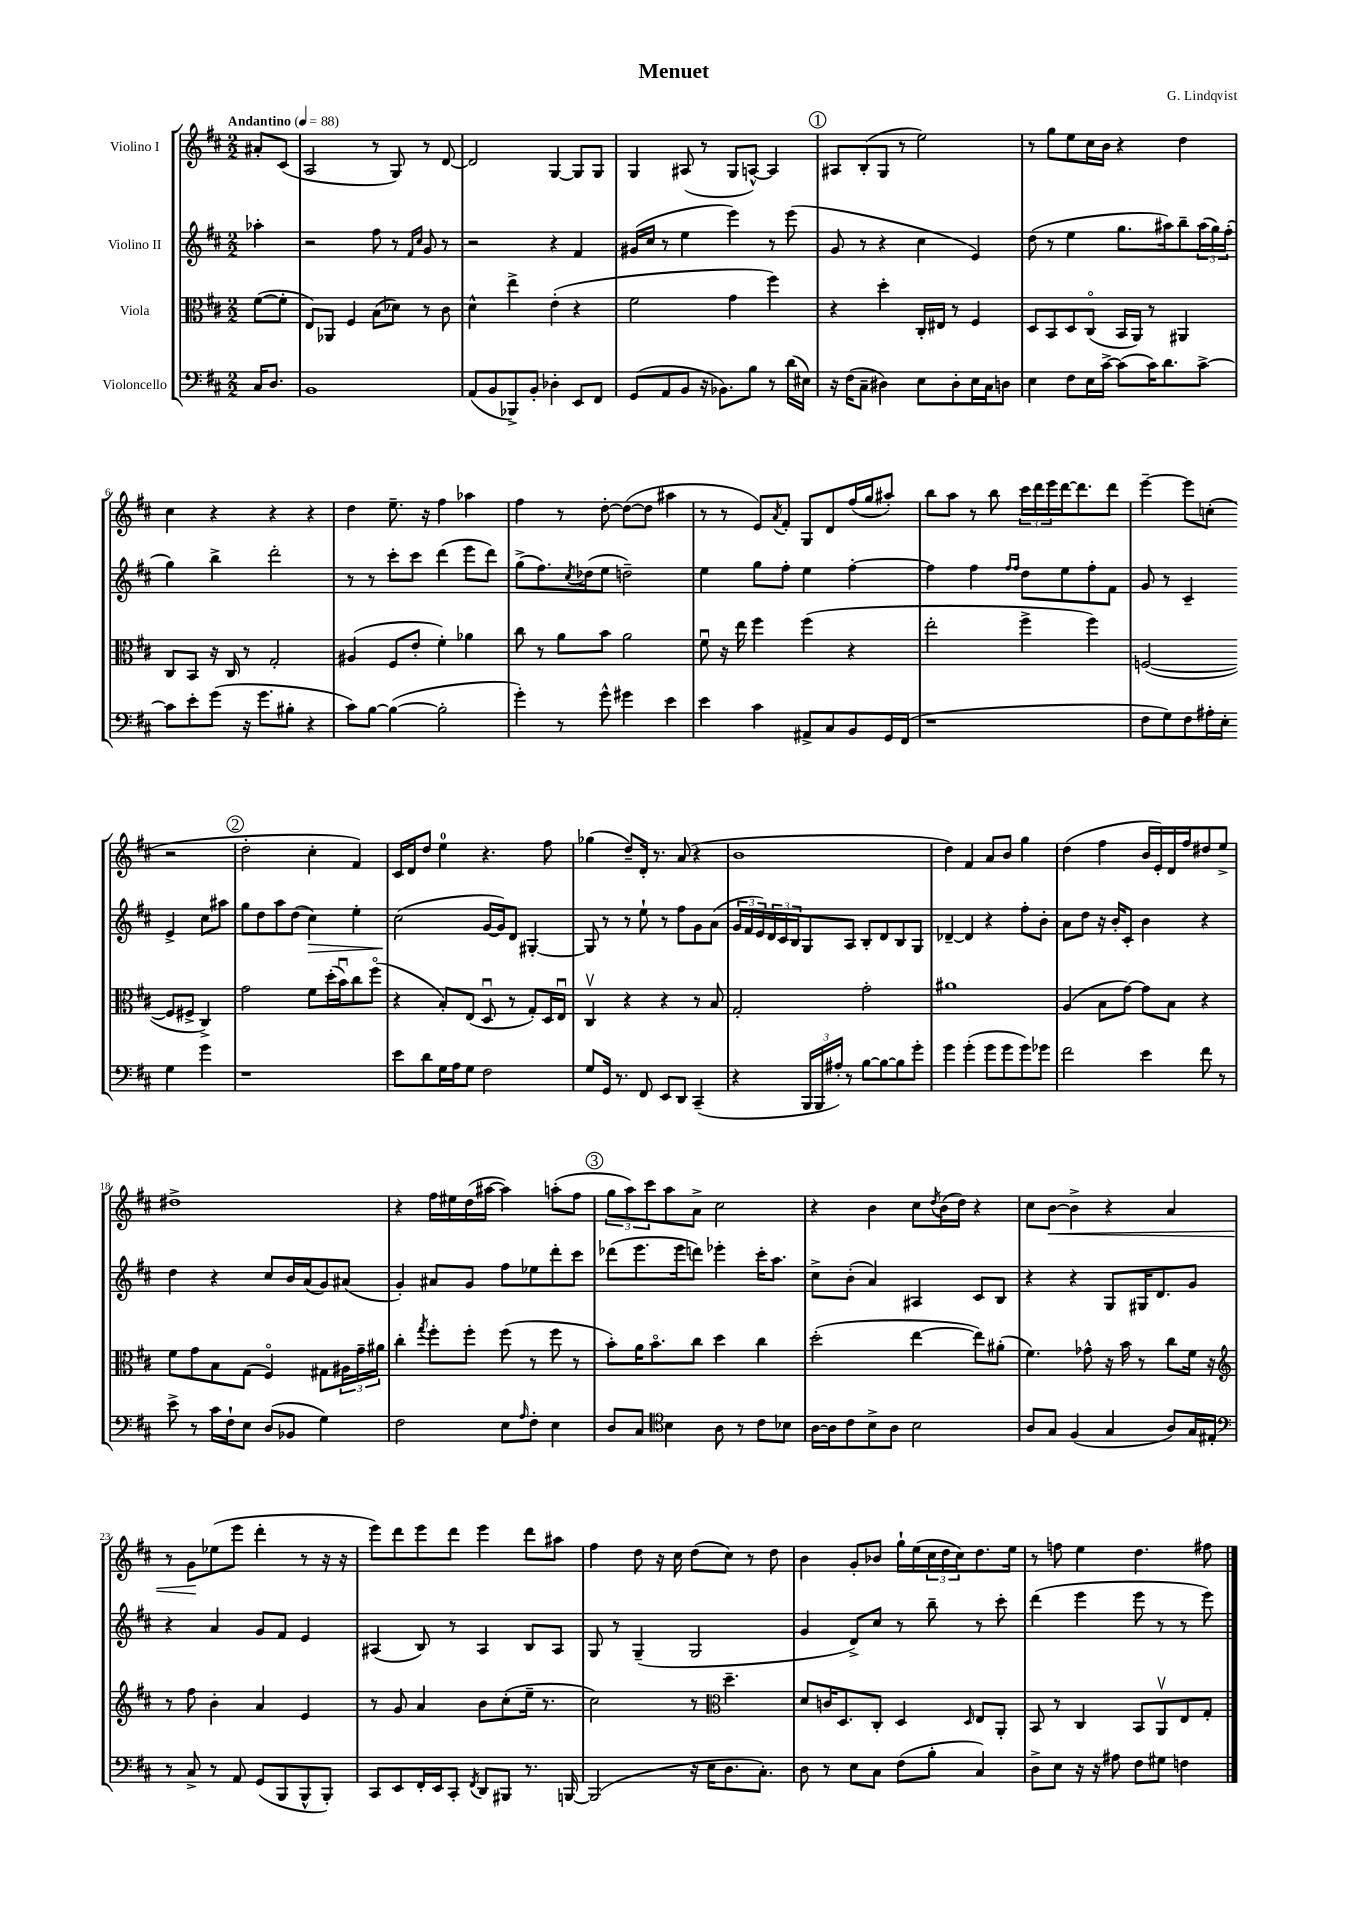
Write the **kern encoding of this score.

**kern	**kern	**kern	**dynam	**kern	**dynam
*part4	*part3	*part2	*part2	*part1	*part1
*staff4	*staff3	*staff2	*staff2	*staff1	*staff1
*I"Violoncello	*I"Viola	*I"Violino II	*	*I"Violino I	*
*clefF4	*clefC3	*clefG2	*	*clefG2	*
*k[f#c#]	*k[f#c#]	*k[f#c#]	*	*k[f#c#]	*
*M2/2	*M2/2	*M2/2	*	*M2/2	*
*MM88	*MM88	*MM88	*	*MM88	*
=	=	=	=	=	=
!	!	!	!	!LO:TX:a:B:t=Andantino	!
16C#/KL	([8f#\L	4aa-X'\	.	8a#X'/L	.
8.D/J	.	.	.	.	.
.	8f#'\J]	.	.	(8c#/J	.
=1	=1	=1	=1	=1	=1
1BB	8E/L)	2r	.	2A/	.
.	8AA-X/J	.	.	.	.
.	4F#/	.	.	.	.
.	(8B\L	8ff#\	.	8r	.
.	8d-X\J)	8r	.	8G/)	.
.	.	16qqf#/LL	.	.	.
.	.	16qqcc#/JJ	.	.	.
.	8r	8g/	.	8r	.
.	8c#\	8r	.	[8d/	.
=2	=2	=2	=2	=2	=2
(8AA/L	4d^^\	2r	.	2d/]	.
8BB/	.	.	.	.	.
8BBB-X^/)	4ee^\	.	.	.	.
8BB'/J	.	.	.	.	.
4D-X'\	(4e'\	4r	.	[4G/	.
8EE/L	4r	4f#/	.	8G/L]	.
8FF#/J	.	.	.	8G/J	.
=3	=3	=3	=3	=3	=3
(8GG/L	2f#\	(16g#X/LL	.	4G/	.
.	.	16cc#/JJ	.	.	.
8AA/	.	8r	.	.	.
8BB/J	.	4ee\	.	(8A#X/	.
16r	.	.	.	8r	.
8.BB-X\L)	.	.	.	.	.
.	4g\	4eee\)	.	8G/L	.
8B\J	.	.	.	[8An^^/J)	.
8r	4ff#\)	8r	.	4A/]	.
(16d\LL	.	(8eee\	.	.	.
16E#X\JJ)	.	.	.	.	.
!!LO:REH:place=s1:t=1
=4	=4	=4	=4	=4	=4
16r	4r	8g/	.	8A#X/L	.
(16F#\KL	.	.	.	.	.
8C#~\J	.	8r	.	(8B'/	.
4D#X\)	4dd'\	4r	.	8G/J	.
.	.	.	.	8r	.
8E\L	16C#'/LL	4cc#\	.	2ee\)	.
.	16E#X/JJ	.	.	.	.
8D#'\	8r	.	.	.	.
16E\L	4F#/	4e/)	.	.	.
16C#\J	.	.	.	.	.
8Dn\J	.	.	.	.	.
=5	=5	=5	=5	=5	=5
4E\	8D/L	(8dd\	.	8r	.
.	8BB/	8r	.	8gg\L	.
8F#\L	8D/	4ee\	.	8ee\	.
16E\L	(8C#/J	.	.	16cc#\L	.
[16c#^\JJ	.	.	.	16b\JJ	.
(8c#\L]	16BB/LL	8.gg\L	.	4r	.
.	16AA/JJ)	.	.	.	.
16c#\K)	8r	.	.	.	.
8.d\	.	16aa#X\k)	.	.	.
.	4AA#X/	8bb~\	.	4dd\	.
[8c#^\J	.	(24aa#\L	.	.	.
.	.	24gg\)	.	.	.
.	.	(24ff#'\JJ	.	.	.
!!LO:LB:g=z
=6	=6	=6	=6	=6	=6
8c#\L]	8C#/L	4gg\)	.	4cc#\	.
8e'\	8BB/J	.	.	.	.
(8g\J	16r	4bb^\	.	4r	.
.	16C#/	.	.	.	.
16r	8r	.	.	.	.
8.g\L	.	.	.	.	.
.	2G'/	2ddd'\	.	4r	.
8B#X'\J	.	.	.	.	.
4r	.	.	.	4r	.
=7	=7	=7	=7	=7	=7
8c#\L)	(4A#X/	8r	.	4dd\	.
[8B\J	.	8r	.	.	.
(4B\_	8F#/L	8ccc#'\L	.	8.ee~\	.
.	8e'/J	8ccc#\J	.	.	.
.	.	.	.	16r	.
2B'\]	4f#'\)	(4ddd\	.	4ff#\	.
.	4a-X\	8eee\L	.	4aa-X\	.
.	.	8ddd\J)	.	.	.
=8	=8	=8	=8	=8	=8
4g'\)	8cc#\	(8gg^\L	.	4ff#\	.
.	8r	8.ff#\)	.	.	.
8r	8a\L	.	.	8r	.
.	.	8qcc#/	.	.	.
.	.	(16dd-X\k	.	.	.
8g^^\	8b\J	8ee\J	.	[8dd'\	.
4g#X\	2a\	2ddn~\)	.	(8dd\L_	.
.	.	.	.	8dd\J]	.
4e\	.	.	.	4aa#X\	.
=9	=9	=9	=9	=9	=9
4e\	8f#u\	4ee\	.	8r	.
.	16r	.	.	8r	.
.	16ee\	.	.	.	.
4c#\	4ff#\	8gg\L	.	8e/L)	.
.	.	.	.	8qa/	.
.	.	8ff#'\J	.	8f#'/J	.
8AA#X^/L	(4ff#\	4ee\	.	8G/L	.
8C#/	.	.	.	8d/	.
8BB/	4r	[4ff#'\	.	(16ff#/L	.
.	.	.	.	16gg/J	.
16GG/L	.	.	.	8aa#X'/J)	.
(16FF#/JJ	.	.	.	.	.
=10	=10	=10	=10	=10	=10
1r	2ee'\	4ff#\]	.	8bb\L	.
.	.	.	.	8aa\J	.
.	.	4ff#\	.	8r	.
.	.	.	.	8bb\	.
.	.	16qqff#/LL	.	.	.
.	.	16qqff#/JJ	.	.	.
.	4ff#^\	8dd\L	.	24ccc#\LL	.
.	.	.	.	24ddd\	.
.	.	.	.	24eee\	.
.	.	8ee\	.	[16ddd\J	.
.	.	.	.	8.ddd\]	.
.	4ff#\)	8ff#'\	.	.	.
.	.	8f#\J	.	8ddd\J	.
=11	=11	=11	=11	=11	=11
8F#\L	([2Fn/	8g/	.	[4eee~\	.
8G\)	.	8r	.	.	.
8F#\	.	4c#~/	.	8eee\L]	.
16A#X'\L	.	.	.	(8ccn'\J	.
16E'\JJ	.	.	.	.	.
4G\	8F/L]	4e^/	.	2r	.
.	8F#X^/J	.	.	.	.
4g\	4C#^/)	8cc#\L	.	.	.
.	.	8aa#X\J	.	.	.
!!LO:LB:g=z
!!LO:REH:place=s1:t=2
=12	=12	=12	=12	=12	=12
1r	2g\	8gg\L	.	2dd'\	.
.	.	8dd\	.	.	.
.	.	8aa\	.	.	.
.	.	(8dd\J	.	.	.
!	!	!	!LO:HP:b	!	!
.	8f#\L	4cc#\)	>	4cc#'\	.
.	(16dd'\L	.	.	.	.
.	16bu\J)	.	.	.	.
.	8cc#\	4ee'\	.	4f#/)	.
.	(8ff#\J	.	.	.	.
=13	=13	=13	=13	=13	=13
8e\L	4r	(2cc#\	.	16c#/LL	.
.	.	.	.	16d/J	.
8d\	.	.	.	8dd/J	.
16G\L	8B'/L)	.	.	4ee\	.
16A\J	.	.	.	.	.
8G\J	(8E/J	.	.	.	.
2F#\	8Du/	[16g/LL	]	4.r	.
.	.	16g/J])	.	.	.
.	8r	8d/J	.	.	.
.	8G'/L)	[4G#X'/	.	.	.
.	16D/L	.	.	8ff#\	.
.	16Eu/JJ	.	.	.	.
=14	=14	=14	=14	=14	=14
8G/L	4C#v/	8G#/]	.	(4gg-X\	.
16GG/Jk	.	8r	.	.	.
8.r	.	.	.	.	.
.	4r	8r	.	8dd~/L)	.
8FF#/	.	8ee`\	.	16d'/Jk	.
.	.	.	.	8.r	.
8EE/L	4r	8r	.	.	.
8DD/J	.	8ff#\L	.	(8a/	.
(4CC#~/	8r	8g\	.	4r	.
.	8B/	(8a\J	.	.	.
=15	=15	=15	=15	=15	=15
4r	2G'/	24g/LL	.	1b	.
.	.	24f#/	.	.	.
.	.	24e/)	.	.	.
.	.	24d/	.	.	.
.	.	24c#/	.	.	.
.	.	24B/J	.	.	.
24BBB/LL	.	8G/	.	.	.
24BBB/	.	.	.	.	.
24A#X'/JJ)	.	.	.	.	.
8r	.	8A/J	.	.	.
[8B\L	2g'\	8B'/L	.	.	.
8B\_	.	8d/	.	.	.
8B\]	.	8B/	.	.	.
8g'\J	.	8G/J	.	.	.
=16	=16	=16	=16	=16	=16
4g\	1a#X	[4d-X~/	.	4dd\)	.
(4g'\	.	4d-/]	.	4f#/	.
8g\L	.	4r	.	8a/L	.
8g\	.	.	.	8b/J	.
8g\)	.	8ff#'\L	.	4gg\	.
8g-X\J	.	8b'\J	.	.	.
=17	=17	=17	=17	=17	=17
2f#\	(4A/	8a\L	.	(4dd\	.
.	.	8dd\J	.	.	.
.	8B\L	16r	.	4ff#\	.
.	.	16b'/KL	.	.	.
.	[8g\J)	8c#'/J	.	.	.
4e\	8g\L]	4b\	.	16b/LL	.
.	.	.	.	16e'/)	.
.	8B\J	.	.	16d/	.
.	.	.	.	16ff#/J	.
8f#\	4r	4r	.	8dd#X/	.
8r	.	.	.	8ee^/J	.
!!LO:LB:g=z
=18	=18	=18	=18	=18	=18
8e^\	8f#\L	4dd\	.	1dd#X^	.
8r	8g\	.	.	.	.
16c#\LL	8B\	4r	.	.	.
16F#`\J	.	.	.	.	.
8E\J	(8G\J	.	.	.	.
(8D/L	4F#/)	8cc#/L	.	.	.
8BB-X/J	.	16b/L	.	.	.
.	.	(16a/J	.	.	.
4G\)	8G#X\L	8g/)	.	.	.
.	24A#X\L	(8a#X/J	.	.	.
.	24g~\	.	.	.	.
.	24a#X\JJ	.	.	.	.
=19	=19	=19	=19	=19	=19
2F#\	4cc#'\	4g'/)	.	4r	.
.	8qgg/	.	.	.	.
.	8ff#'\L	8a#X/L	.	16ff#\LL	.
.	.	.	.	16ee#X\	.
.	8ff#'\J	8g/J	.	(16dd\	.
.	.	.	.	[16aa#X\JJ	.
8E\L	(8ff#\	8ff#\L	.	4aa#\])	.
16qqA/	.	.	.	.	.
8F#'\J	8r	8ee-X\	.	.	.
4E\	8ff#\	8ddd'\	.	(8aan'\L	.
.	8r	8ccc#\J	.	8ff#\J	.
!!LO:REH:place=s1:t=3
=20	=20	=20	=20	=20	=20
8D/L	8b'\L)	(8ddd-X\L	.	12gg\L	.
.	.	.	.	12aa\)	.
8C#/J	16a\K	8.eee\	.	.	.
.	.	.	.	12ccc#\	.
.	8.b\	.	.	.	.
*clefC4	*	*	*	*	*
4B\	.	.	.	8aa\	.
.	.	16eee\k	.	.	.
.	8cc#\J	8dddn\J)	.	8a^\J	.
8A\	4dd\	4eee-X'\	.	2cc#\	.
8r	.	.	.	.	.
8c#\L	4cc#\	16ccc#'\KL	.	.	.
.	.	8.aa\J	.	.	.
8B-X\J	.	.	.	.	.
=21	=21	=21	=21	=21	=21
[16A\LL	(2dd'\	8cc#^\L	.	4r	.
16A\J]	.	.	.	.	.
8c#\	.	(8b'\J	.	.	.
8B^\	.	4a/)	.	4b\	.
8A\J	.	.	.	.	.
2B\	[4ee\	4A#X/	.	8cc#\L	.
.	.	.	.	8qdd/	.
.	.	.	.	(16b\L	.
.	.	.	.	16dd\JJ)	.
.	8ee\L])	8c#/L	.	4r	.
.	(8a#X'\J	8B/J	.	.	.
=22	=22	=22	=22	=22	=22
8A/L	4.f#\)	4r	.	8cc#\L	.
!	!	!	!	!	!LO:HP:b
8G/J	.	.	.	[8b\J	<
(4F#/	.	4r	.	4b^\]	.
.	8g-X^^\	.	.	.	.
4G/	16r	8G/L	.	4r	.
.	16b\	.	.	.	.
.	8r	16G#X/K	.	.	.
.	.	8.d/	.	.	.
8A/L)	8cc#\L	.	.	4a/	.
16G/L	16f#\Jk	8g/J	.	.	.
16E#X'/JJ	16r	.	.	.	.
!!LO:LB:g=z
=23	=23	=23	=23	=23	=23
*clefF4	*clefG2	*	*	*	*
8r	8r	4r	.	8r	.
8C#^/	8ff#\	.	.	8g\L	.
8r	4b'\	4a/	.	(8ee-X\	[
8AA/	.	.	.	8eee\J	.
(8GG/L	4a/	8g/L	.	4ddd'\	.
8BBB/	.	8f#/J	.	.	.
8BBB^^/	4e/	4e/	.	8r	.
8BBB'/J)	.	.	.	16r	.
.	.	.	.	16r	.
=24	=24	=24	=24	=24	=24
8CC#/L	8r	(4A#X/	.	8eee\L)	.
8EE/	8g/	.	.	8ddd\	.
16FF#'/L	4a/	8B/)	.	8eee\	.
16EE/J	.	.	.	.	.
8CC#'/J	.	8r	.	8ddd\J	.
8qFF#/	.	.	.	.	.
8DD/L	8b\L	4A#/	.	4eee\	.
8BBB#X/J	(8cc#'\	.	.	.	.
8.r	16ee~\Jk	8B/L	.	8ddd\L	.
.	8.r	.	.	.	.
.	.	8A#/J	.	8aa#X\J	.
[16BBBn/	.	.	.	.	.
=25	=25	=25	=25	=25	=25
(2BBB/]	2cc#\)	8G/	.	4ff#\	.
.	.	8r	.	.	.
.	.	(4G~/	.	8dd\	.
.	.	.	.	16r	.
.	.	.	.	16cc#\	.
16r	8r	2G/	.	(8dd\L	.
16E\KL	.	.	.	.	.
*	*clefC3	*	*	*	*
8.D\	4.dd~\	.	.	8cc#\J)	.
.	.	.	.	8r	.
8.C#'\J)	.	.	.	.	.
.	.	.	.	8dd\	.
=26	=26	=26	=26	=26	=26
8D\	8d/L	4g/	.	4b\	.
8r	16cn/K	.	.	.	.
.	8.D/	.	.	.	.
8E\L	.	8d^/L)	.	8g'/L	.
8C#\J	8C#'/J	8cc#/J	.	8b-X/J	.
(8F#\L	4D/	8r	.	16gg`\LL	.
.	.	.	.	(16ee\	.
8B'\J	.	8bb~\	.	24cc#\	.
.	.	.	.	24dd\	.
.	.	.	.	24cc#\J)	.
.	16qqD/	.	.	.	.
4C#/)	8E/L	8r	.	8.dd\	.
.	8AA'/J	8ccc#'\	.	.	.
.	.	.	.	16ee\Jk	.
=27	=27	=27	=27	=27	=27
8D^\L	8BB/	(4ddd\	.	8r	.
8E\J	8r	.	.	8ffn\	.
16r	4C#/	4eee\	.	4ee\	.
16r	.	.	.	.	.
8A#X\	.	.	.	.	.
8F#\L	8BB/L	8eee\	.	4.dd\	.
8G#X\J	8AAv/	8r	.	.	.
4Fn\	8E/	8r	.	.	.
.	8G'/J	8eee\)	.	8ff#X\	.
==	==	==	==	==	==
*-	*-	*-	*-	*-	*-
